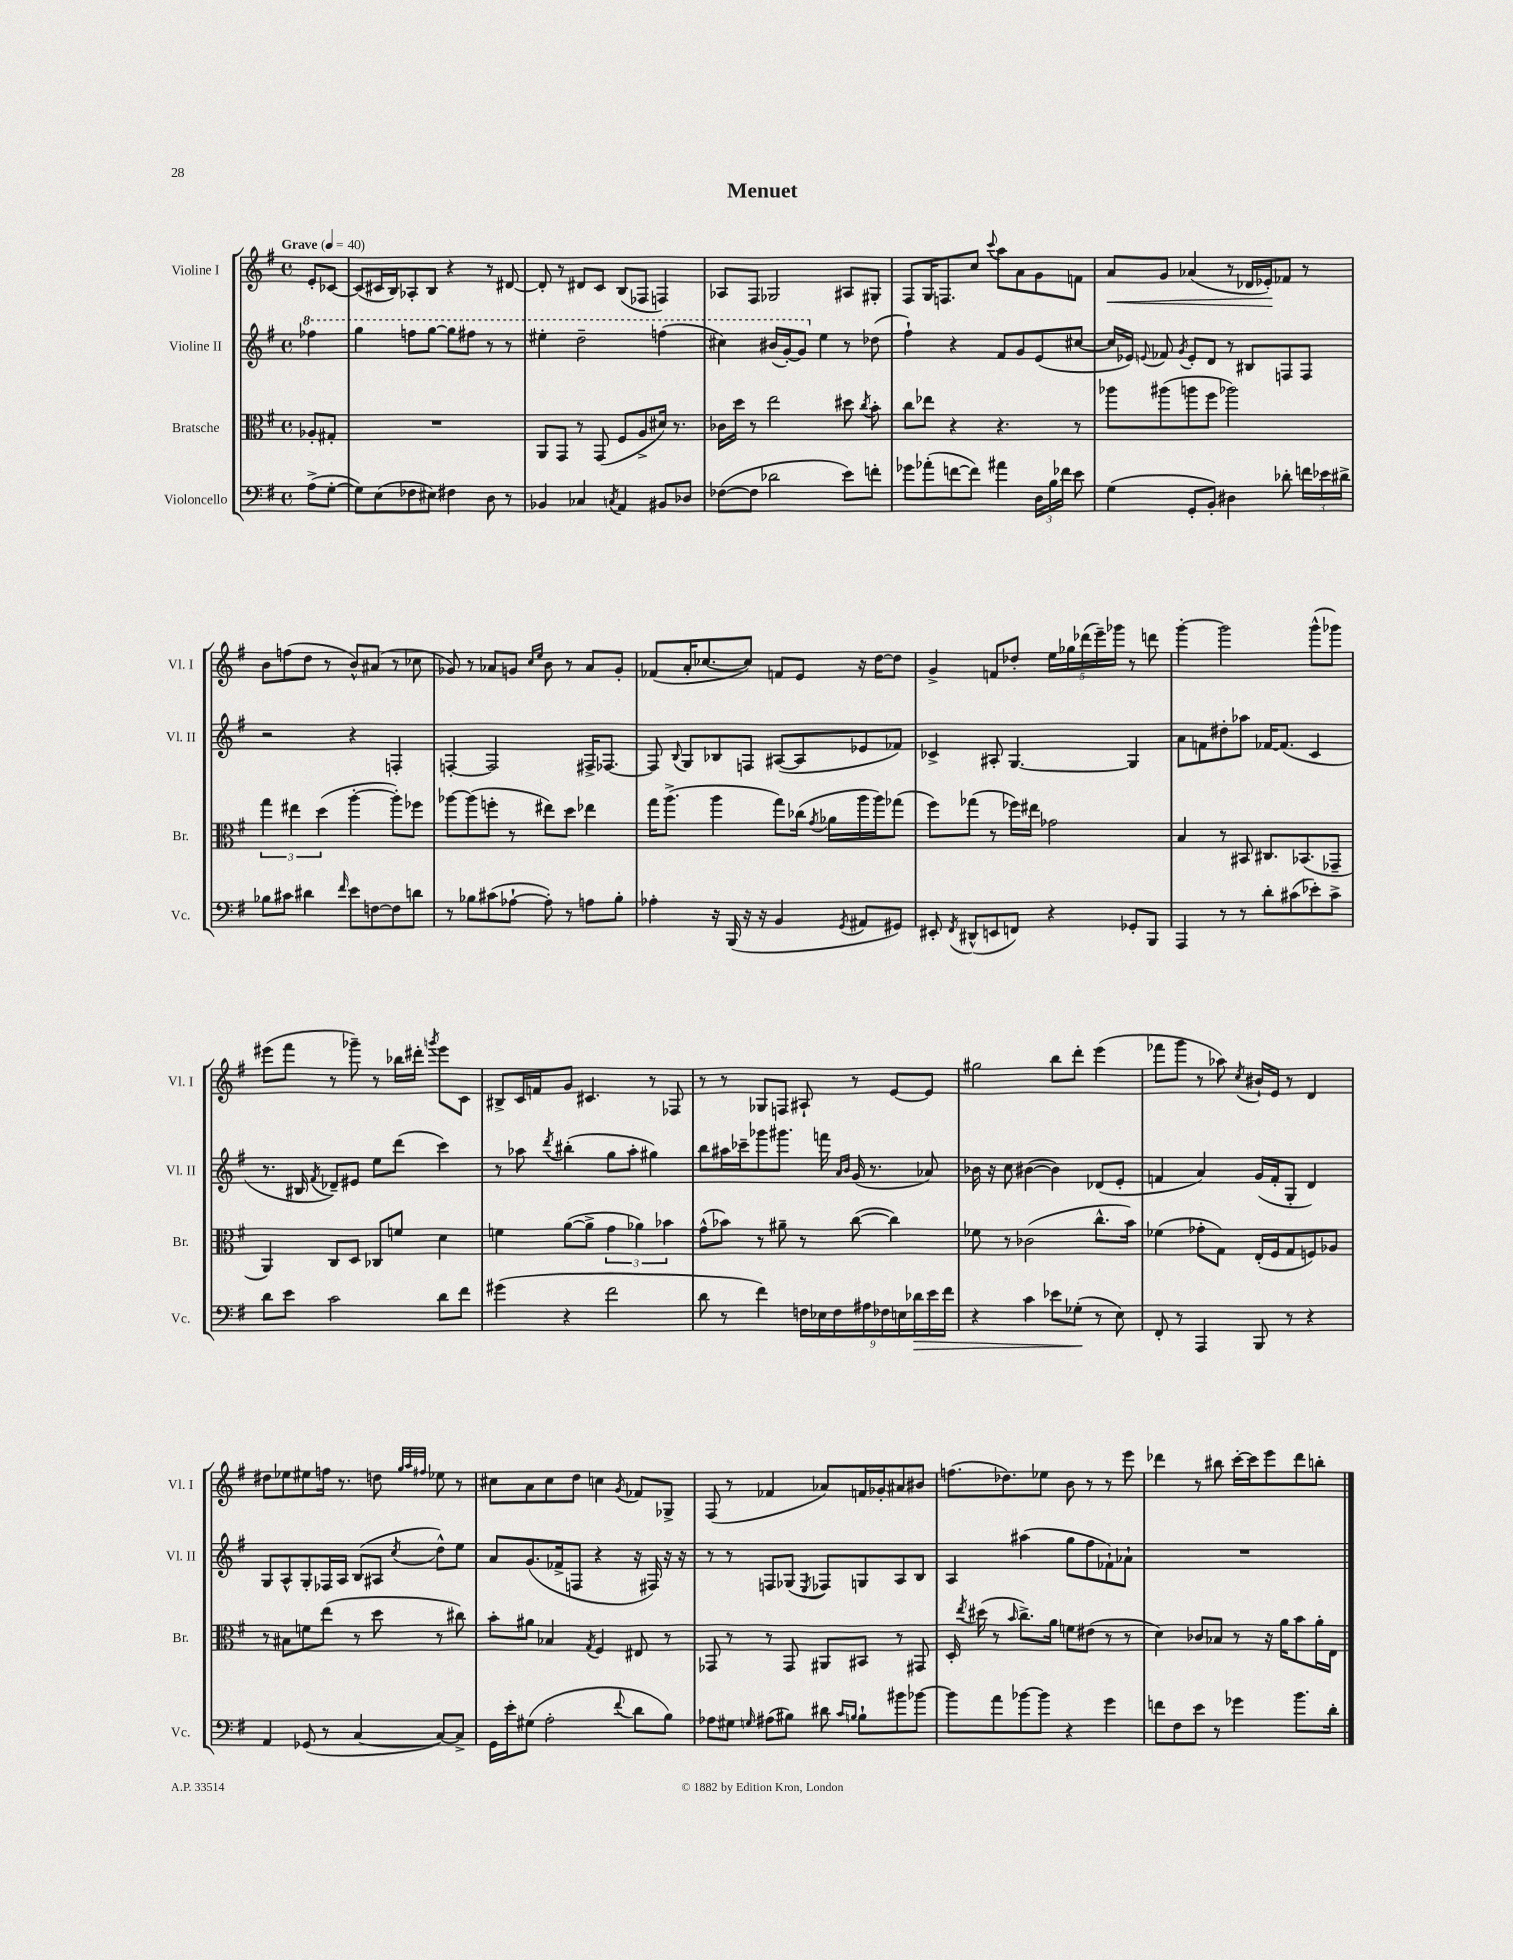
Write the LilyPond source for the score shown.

\header { title = "Menuet" }
<<
\new StaffGroup <<
\new Staff = "s0" \with { instrumentName = "Violine I" shortInstrumentName = "Vl. I" } {
    \clef treble \key g \major \defaultTimeSignature \time 4/4 \partial 4 \tempo "Grave" 4 = 40
    \autoBeamOff e'8[-. ces'8]~ |
    ces'8[( cis'16 b16) aes8-. b8] r4 r8 dis'8~ |
    dis'8-. r8 dis'8[ c'8] b8[( fes8] f4) |
    aes8[ fis8] ges2 ais8[ gis8]-. |
    fis8[ g16 f8. c''8] \appoggiatura { c'''8 } a''8[ a'8 g'8 f'8] |
    a'8[\< g'8] aes'4( r8 des'16[ ees'16-.\!) fes'8] r8 |
    b'8[ f''8( d''8] r8 b'8[-^) ais'8]( r8 ces''8 |
    ges'8) r8 aes'8[ g'8] \grace { c''16[ e''16] } b'8 r8 aes'8[ g'8]-. |
    fes'8[( a'16-. ces''8.~ ces''8]) f'8[ e'8] r16 d''16[~ d''8] |
    g'4-> f'8[ des''8]-. \tuplet 5/4 { e''16[ ges''16 des'''16( e'''16--) ges'''16] } r8 d'''8 |
    g'''4~-. g'''2 g'''8[-^( ges'''8]) |
    eis'''8[( fis'''8] r8 ges'''8--) r8 bes''16[ dis'''16]-. \acciaccatura { g'''8 } eis'''8[ c'8] |
    bis8[-> c'16 f'16 g'8] cis'4. r8 fes8 |
    r8 r8 ges8[ f8] ais8-! r8 e'8[~ e'8] |
    gis''2 b''8[ d'''8]-. e'''4( |
    fes'''8[ g'''8] r8 aes''8) \acciaccatura { c''8 } bis'16[-! e'16] r8 d'4 |
    dis''8[ ees''8 eis''8 f''16] r8. d''8 \grace { g''32[ a''32 fis''32] } ees''8 r8 |
    cis''8[ a'8 cis''8 d''8] c''4 \acciaccatura { g'8 } fes'8[ ges8]-> |
    fis8( r8 fes'4 aes'8[) f'16 ges'16-. ais'8 bis'8] |
    f''8.[( des''8.) ees''8] b'8 r8 r8 e'''8 |
    des'''4 r8 bis''8 c'''16[~-. c'''16 e'''8 des'''8 b''8]-. \bar "|." |
}
\new Staff = "s1" \with { instrumentName = "Violine II" shortInstrumentName = "Vl. II" } {
    \clef treble \key g \major \defaultTimeSignature \time 4/4 \partial 4
    \autoBeamOff \ottava #1 fes'''4 |
    g'''4 f'''8[ g'''8]~ g'''8[ fis'''8] r8 r8 |
    eis'''4-. d'''2-- f'''4( |
    cis'''4) bis''16[( g''16~-.) g''8] \ottava #0 e''4 r8 des''8( |
    fis''4-!) r4 fis'8[ g'8 e'8( cis''8]~ |
    cis''16[ ees'16]) \appoggiatura { e'8 } fes'8 \acciaccatura { g'8 } e'8[-. d'8] r8 bis8[ f8 f8] |
    r2 r4 f4-. |
    f4~-. f2 fis16[-> fes8.]~ |
    fes8 \appoggiatura { b8 } g8[ bes8 f8] ais8[~( ais8 ees'8 fes'8]) |
    ces'4-> ais8-. g4.~ g4 |
    a'8[ f'8 dis''8-. aes''8] fes'16[~ fes'8.]( c'4 |
    r8. bis16 \acciaccatura { fis'8 } des'8[--) eis'8] e''8[ d'''8]( c'''4) |
    r8 aes''8 \acciaccatura { d'''8 } bis''4-.( g''8[ aes''8]-. gis''4) |
    b''8[ ais''16 ces'''16-- ges'''8 gis'''8.] f'''16 \grace { a'16[ b'16] } g'16( r8. aes'8) |
    bes'16 r16 c''8 bis'4~( bis'4) des'8[( e'8]-. |
    f'4 a'4) g'16[( f'16-. g8]-. d'4) |
    g8[ a8-^ g8-. fes16 a16] b8[( ais8] \acciaccatura { c''8 } d''8[-^) e''8] |
    a'8[ g'8.( fes'16-> f8] r4 r16 fis16) r16 r16 |
    r8 r8 f8[ ges8]( \acciaccatura { e8 } fes8[) g8 a8 b8] |
    a4 ais''4( g''8[ fis''8 fes'8-!) aes'8]-! |
    R1 \bar "|." |
}
\new Staff = "s2" \with { instrumentName = "Bratsche" shortInstrumentName = "Br." } {
    \clef alto \key g \major \defaultTimeSignature \time 4/4 \partial 4
    \autoBeamOff aes8[-. gis8]-. |
    R1 |
    a,8[ g,8] r8 g,8( fis8[ a8-> dis'16]) r8. |
    ces'16[ d''16] r8 e''2 dis''8 \acciaccatura { c''8 } b'8-. |
    c''8[ ees''8] r4 r4. r8 |
    aes''8[ ais''8( a''8 fis''8] aes''2) |
    \tuplet 3/2 { g''4 eis''4 d''4( } a''4~-. a''8[-.) fes''8] |
    aes''8[~ aes''8( f''8]-. r8 eis''8[) d''8] ees''4 |
    g''16[ a''8.]->( a''4 g''8[) ces''16]( \acciaccatura { g'8 } aes'16[ a''16 a''16) ges''8]( |
    fis''8[) ges''8]( r8 fes''16[) eis''16] ges'2 |
    b4 r8 bis,8 cis8.[ bes,8.( ges,8]-- |
    a,4) c8[ d8] ces8[ f'8] d'4 |
    f'4 a'8[~( a'8]-> \tuplet 3/2 { g'4 aes'4) bes'4 } |
    g'8[-^( bes'8]) r8 ais'8-- r8 c''8~( c''4) |
    fes'8 r8 ces'2( c''8.[-^ b'16]) |
    fes'4( ges'8[-. g8]) e16[-.( fis16 g8 f8) aes8] |
    r8 bis8[ f'8 e''8]( r8 d''8 r8 cis''8) |
    b'8[-. ais'8] bes4 \acciaccatura { g8 } fis4 eis8 r8 |
    ges,8 r8 r8 ges,8 ais,8[ bis,8] r8 gis,8 |
    d16-. \acciaccatura { e''8 } dis''16( r8 \grace { b'16 } c''8.[->) a'16] f'8[ eis'8]( r8 r8 |
    d'4) ces'8[ bes8] r8 r16 a'16[ b'8 a'16-. e16] \bar "|." |
}
\new Staff = "s3" \with { instrumentName = "Violoncello" shortInstrumentName = "Vc." } {
    \clef bass \key g \major \defaultTimeSignature \time 4/4 \partial 4
    \autoBeamOff a8[->( g8]~-. |
    g8[) e8( fes8 eis8]) fis4 d8 r8 |
    bes,4 ces4 \acciaccatura { c8 } a,4 bis,8[ des8] |
    fes8[~( fes8] des'2 e'8[) f'8]-. |
    ges'8[ aes'8-.( f'8~ f'8]) ais'4 \tuplet 3/2 { d16[ b16 fes'16] } e'8 |
    g4( g,8[-. b,8]-.) dis4 des'8-. \tuplet 3/2 { f'16[ ees'16 dis'16]-> } |
    bes8[ cis'8] dis'4 \grace { fis'16 } e'8[ f8~ f8 d'8] |
    r8 bes8[ cis'8( aes8]~-! aes8-.) r8 a8[ bes8]-. |
    aes4-. r16 b,,16( r16 r16 b,4 \acciaccatura { g,8 } ais,8[ gis,8]) |
    eis,8-. \acciaccatura { fis,8 } dis,8[-^( e,8 f,8]) r4 ges,8[-. b,,8] |
    a,,4 r8 r8 d'8[-. cis'8( ees'8-.) cis'8]-> |
    d'8[ e'8] c'2 d'8[ fis'8] |
    gis'4( r4 fis'2 |
    d'8 r8 fis'4) \tuplet 9/8 { f16[ ees16 f16 ais16 fes16 e16 des'16\> e'16 fis'16] } |
    r4 c'4 ees'8[ ges8]-.\!( r8 e8) |
    fis,8-. r8 a,,4 b,,8 r8 r4 |
    a,4 ges,8( r8 c4~ c8[~) c8]-> |
    g,16[ e'16-. gis8]( a2-. \appoggiatura { fis'8 } d'8[ b8]) |
    aes8[ gis8] \grace { g16 } ais8[( bis8]) dis'8 \grace { c'16[ b16] } b8[-! bis'8 bes'8]~ |
    bes'8[ a'8 bes'8~ bes'8] r4 g'4 |
    f'8[ fis8 e'8] r8 ges'4 b'8.[ d'16]-. \bar "|." |
}
>>
>>
\layout { \context { \Score \remove "Bar_number_engraver" } }
